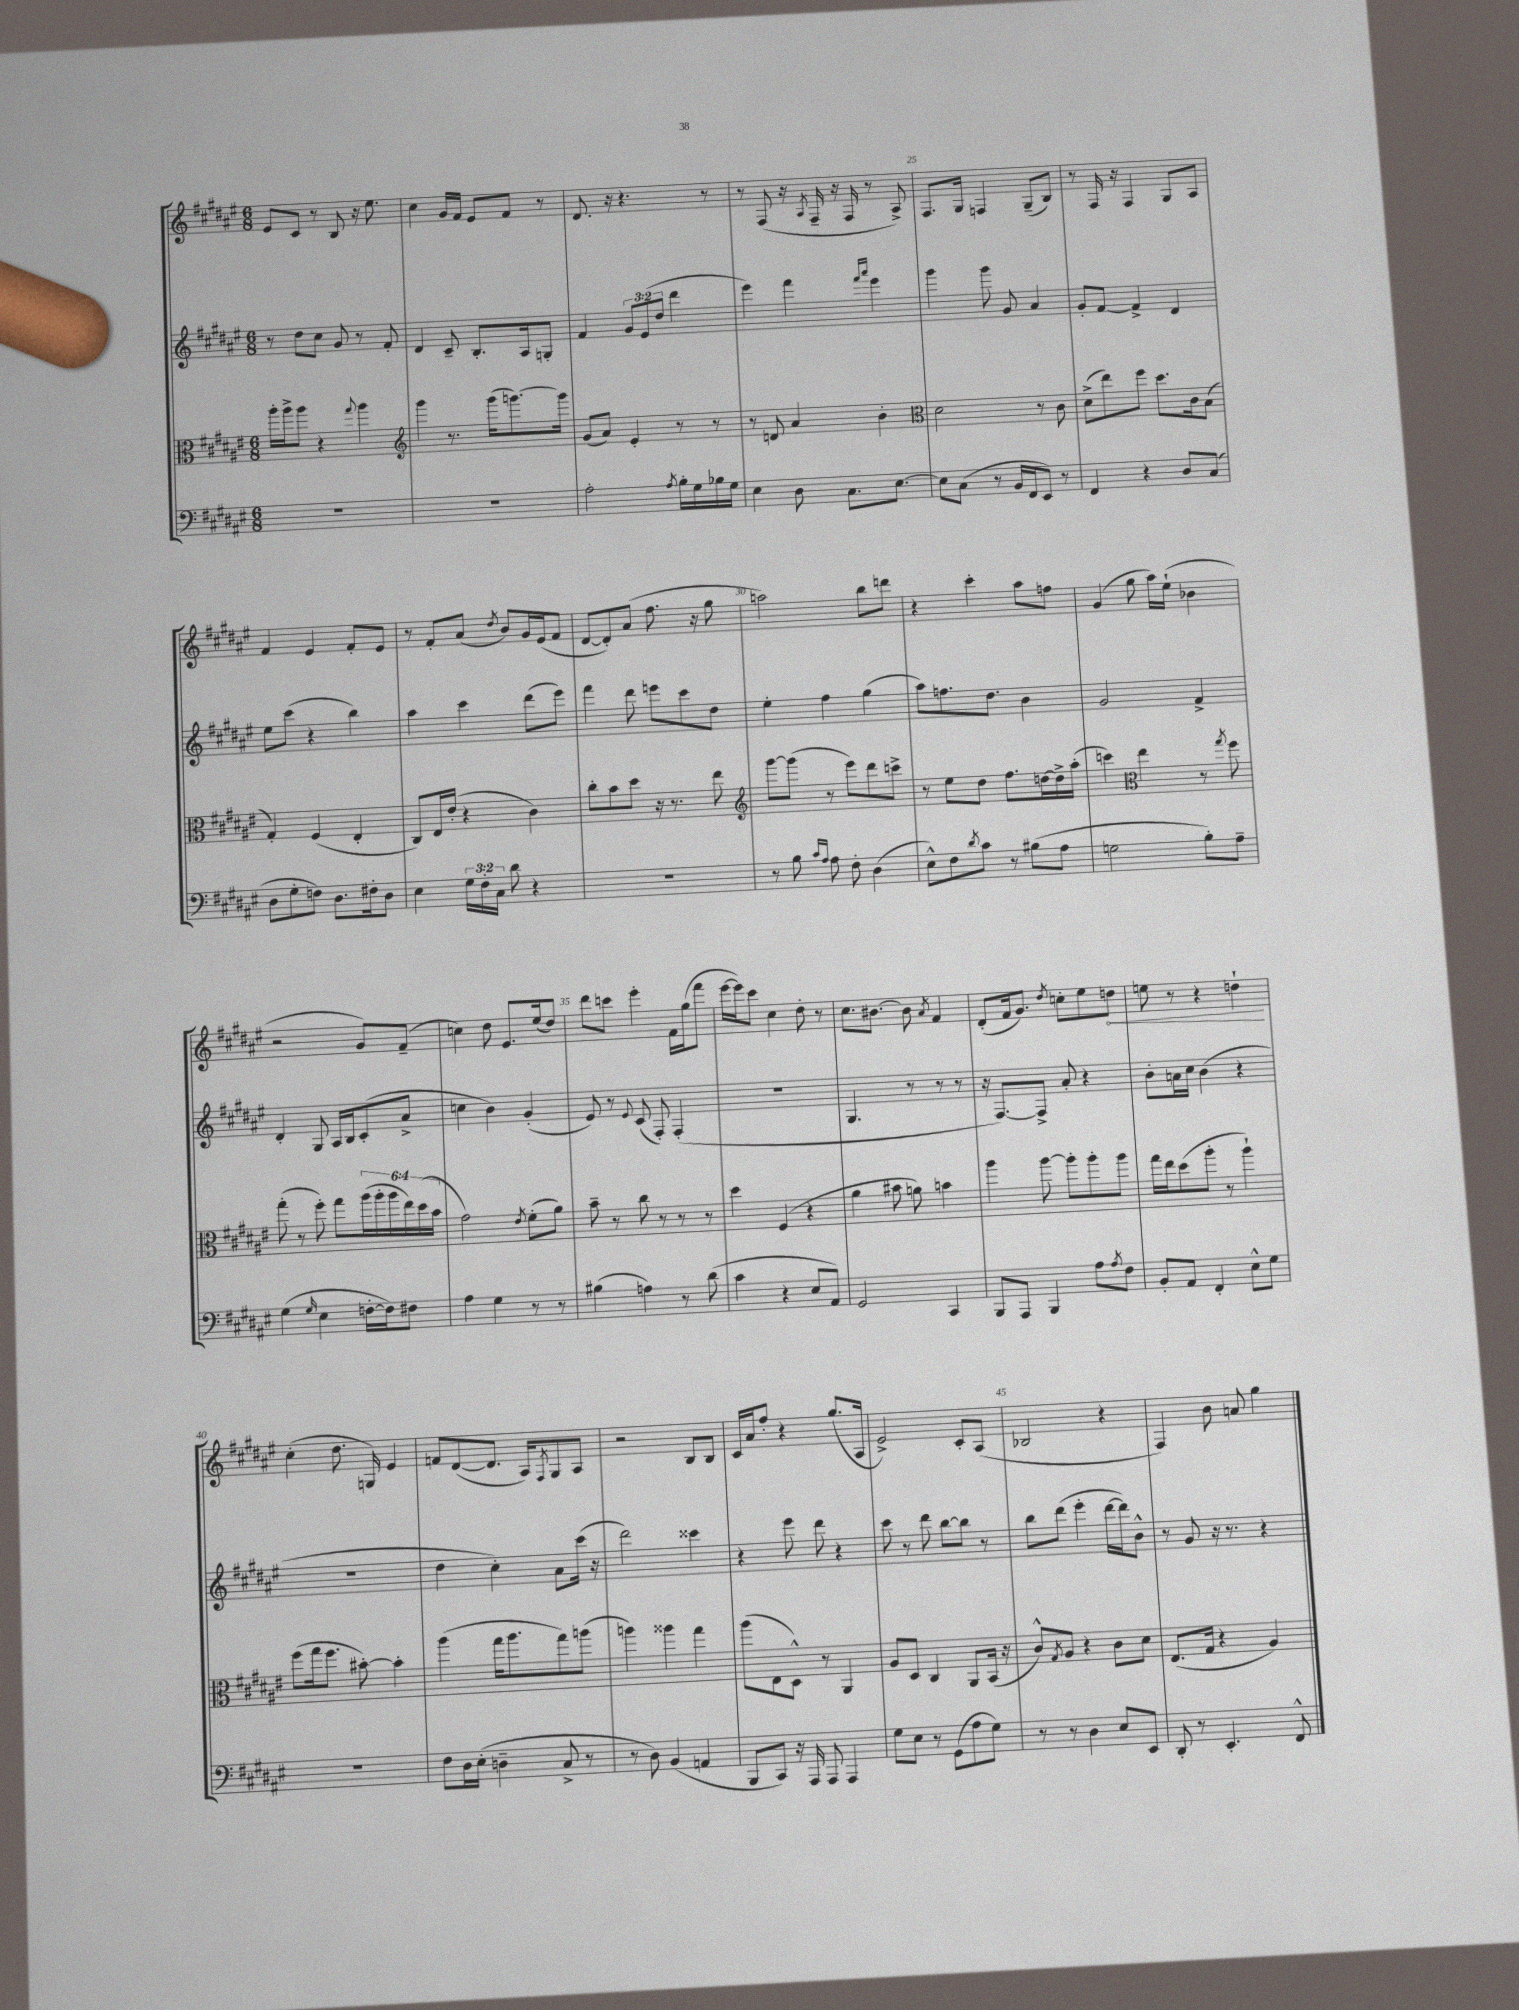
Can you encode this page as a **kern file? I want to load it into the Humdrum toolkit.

**kern	**kern	**kern	**kern	**dynam
*part4	*part3	*part2	*part1	*part1
*staff4	*staff3	*staff2	*staff1	*staff1
*clefF4	*clefC3	*clefG2	*clefG2	*
*k[f#c#g#d#a#e#]	*k[f#c#g#d#a#e#]	*k[f#c#g#d#a#e#]	*k[f#c#g#d#a#e#]	*
*M6/8	*M6/8	*M6/8	*M6/8	*
=21	=21	=21	=21	=21
2.r	16aa#'\LL	8r	8e#/L	.
.	16aa#^\J	.	.	.
.	8aa#\J	8dd#\L	8c#/J	.
.	4r	8cc#\J	8r	.
.	.	8g#/	8B/	.
.	8qqgg#/	.	.	.
.	4aa#\	8r	16r	.
.	.	.	8.ee#\	.
.	.	8f#'/	.	.
=22	=22	=22	=22	=22
*	*clefG2	*	*	*
2.r	4ggg#\	4d#/	4cc#\	.
.	8.r	8c#~/	16g#/LL	.
.	.	.	16f#/JJ	.
.	.	8.B'/L	8e#/L	.
.	(16ggg#\KL	.	.	.
.	[8.gggn\)	.	8f#/J	.
.	.	16A#/k	.	.
.	.	8Gn'/J	8r	.
.	16ggg\Jk]	.	.	.
=23	=23	=23	=23	=23
2A#'\	(8g#/L	4f#/	8.d#/	.
.	8a#/J)	.	.	.
.	.	.	16r	.
.	4e#'/	12g#/L	4.r	.
.	.	(12e#/	.	.
.	.	12dd#/J	.	.
8qA#/	.	.	.	.
16B'\LL	8r	4ddd#\	.	.
16G#\	.	.	.	.
16B-X\	8r	.	8r	.
16G#\JJ	.	.	.	.
=24	=24	=24	=24	=24
4E#\	8r	4eee#\)	8r	.
.	8dn/	.	(8F#/	.
8D#\	4a#/	4fff#\	16r	.
.	.	.	8qA#/	.
.	.	.	16F#~/	.
8.C#\L	.	.	16r	.
.	.	.	16F#/	.
.	.	16qqfff#/LL	.	.
.	.	16qqaaa#/JJ	.	.
.	4b'\	4eee#\	8r	.
[8.E#\J	.	.	.	.
.	.	.	8A#^/)	.
=25	=25	=25	=25	=25
*	*clefC3	*	*	*
8E#\L]	2d#\	4ggg#\	8.F#/L	.
(8C#\J	.	.	.	.
.	.	.	16G#/Jk	.
8r	.	8ggg#\	4Fn/	.
16BB/LL	.	8g#/	.	.
16FF#/J	.	.	.	.
8EE#/J)	8r	4a#/	(8G#~/L	.
8r	8c#\	.	8B/J)	.
=26	=26	=26	=26	=26
4FF#/	(8d#^\L	8g#'/L	8r	.
.	8ee#\)	[8f#/J	16F#/	.
.	.	.	16r	.
4r	8ff#\J	4f#^/]	4F#/	.
.	8.dd#\L	.	.	.
8D#/L	.	4d#/	8G#/L	.
.	16c#\k	.	.	.
(8C#/J	(8B\J	.	8A#/J	.
!!LO:LB:g=z
=27	=27	=27	=27	=27
8D#\L	4G#'/)	8ee#\L	4f#/	.
8G#'\	.	(8ccc#\J	.	.
8Fn\J)	(4F#/	4r	4e#/	.
8.D#\L	.	.	.	.
.	4E#'/	4bb\)	8f#'/L	.
16F#X'\k	.	.	.	.
8D#\J	.	.	8e#/J	.
=28	=28	=28	=28	=28
4E#\	8C#/L)	4aa#\	8r	.
.	16E#/L	.	8f#'/L	.
.	(16e#'/JJ	.	.	.
24G#\LL	4r	4ccc#\	(8a#/J	.
24F#'\	.	.	.	.
24C#\JJ	.	.	.	.
.	.	.	8qdd#/	.
8d#\	.	.	8b/L)	.
4r	4c#\)	(8ddd#\L	16g#/L	.
.	.	.	(16e#/J	.
.	.	8eee#\J)	8f#/J	.
=29	=29	=29	=29	=29
2.r	8cc#'\L	4fff#\	[8d#/L	.
.	8b\	.	8d#'/])	.
.	8dd#\J	8ddd#\	(8a#/J	.
.	16r	8eeen\L	8.ff#\	.
.	8.r	.	.	.
.	.	8ccc#\	.	.
.	.	.	16r	.
.	8ee#\	8dd#\J	8gg#\	.
=30	=30	=30	=30	=30
*	*clefG2	*	*	*
8r	[8ggg#\L	4ee#'\	2aan\)	.
8B\	(8ggg#\J]	.	.	.
16qqc#/LL	.	.	.	.
16qqA#/JJ	.	.	.	.
8A#\	8r	4ff#\	.	.
8F#'\	8eee#\L)	.	.	.
(4D#\	8ddd#\	(4gg#\	8bb\L	.
.	8cccn^\J	.	8dddn\J	.
=31	=31	=31	=31	=31
8E#^^\L)	8r	8aa#\L)	4r	.
8F#\	8ee#\L	8.ffn\	.	.
8qd#/	.	.	.	.
8c#\J	8dd#\J	.	4ccc#'\	.
.	.	8.dd#\J	.	.
8r	8.ff#\L	.	.	.
(8B#X\L	.	4b\	8aa#\L	.
.	[16ddn\L	.	.	.
8A#\J	16dd^\]	.	8ffn\J	.
.	(16aa#'\JJ	.	.	.
=32	=32	=32	=32	=32
2Gn\	4cccn\)	2g#/	(4g#/	.
*	*clefC3	*	*	*
.	4ee#\	.	8gg#\	.
.	.	.	16aa#\LL)	.
.	.	.	(16ee#`\JJ	.
8B'\L)	8r	4f#^/	4b-X\	.
.	8qgg#/	.	.	.
8A#~\J	8ff#\	.	.	.
!!LO:LB:g=z
=33	=33	=33	=33	=33
(4G#\	(8gg#'\	4d#'/	2r	.
.	8r	.	.	.
16qqG#/	.	.	.	.
4E#\	8ff#'\)	8G#/	.	.
.	8gg#\L	16A#/LL	.	.
.	.	16B/J	.	.
[16Fn'\LL	(24aa#\L	(8c#'/	8g#/L)	.
.	24aa#'\	.	.	.
16F\J])	.	.	.	.
.	24aa#\	.	.	.
8F#X\J	24ee#\)	8a#^/J	(8f#~/J	.
.	(24dd#\	.	.	.
.	24b\JJ	.	.	.
=34	=34	=34	=34	=34
4A#\	2g#\)	4ccn\	4ccn\)	.
4G#\	.	4b\)	8dd#\	.
.	.	.	8.e#/L	.
.	8qe#/	.	.	.
8r	(8f#'\L	(4g#'/	.	.
.	.	.	(16ee#/k	.
8r	8a#\J)	.	8dd#/J)	.
=35	=35	=35	=35	=35
(4B#X\	8b~\	8e#/)	8ddd#\L	.
.	8r	8r	8cccn\J	.
.	.	8qqe#/	.	.
4An\)	8cc#\	(8c#/	4eee#'\	.
.	8r	8F#'/)	.	.
8r	8r	(4F#'/	16f#\LL	.
.	.	.	(16gg#\J	.
(8d#\	8r	.	8fff#\J	.
=36	=36	=36	=36	=36
4c#\	4dd#\	2.r	[16eee#\LL	.
.	.	.	16eee#\J])	.
.	.	.	8ccc#\J	.
4r	(4F#/	.	4cc#\	.
8E#/L	4r	.	8dd#'\	.
8AA#/J)	.	.	8r	.
=37	=37	=37	=37	=37
2GG#/	4a#\	4.G#/	8.cc#\L	.
.	.	.	[8.b#X\J	.
.	8b#X\	.	.	.
.	8an\)	8r	8b#\]	.
.	.	.	8qa#/	.
4CC#/	4bn\	8r	4f#/	.
.	.	8r	.	.
=38	=38	=38	=38	=38
8BBB/L	4aa#\	16r	(8d#'/L	.
.	.	[8.F#/L)	.	.
8AAA#/J	.	.	16f#/k	.
.	.	.	8.g#/J)	.
4BBB/	[8aa#\	8F#^/J]	.	.
.	.	.	8qdd#/	.
.	8aa#'\L]	8a#'/	8ccn'\L	.
8A#\L	8aa#'\	4r	8ee#\	.
8qA#/	.	.	.	.
!	!	!	!	!LO:HP:b
8F#\J	8aa#\J	.	8ddn\J	<
=39	=39	=39	=39	=39
8BB'/L	16gg#\LL	8b'\L	8een\	.
.	16ee#\J	.	.	.
8AA#/J	(8dd#\	16an\L	8r	.
.	.	16cc#\JJ	.	.
4FF#'/	8aa#'\J	(4b\	4r	.
.	8r	.	.	.
8E#^^\L	4aa#`\)	4r	4ddn`\	.
8G#\J	.	.	.	.
.	.	.	.	[
!!LO:LB:g=z
=40	=40	=40	=40	=40
2.r	(8ff#\L	2.r	(4cc#'\	.
.	16gg#\k	.	.	.
.	8.ff#\J	.	.	.
.	.	.	8.dd#\	.
.	[8b#X'\)	.	.	.
.	.	.	16Gn/)	.
.	4b#'\]	.	4e#/	.
=41	=41	=41	=41	=41
8F#\L	(4aa#\	4dd#\	8fn/L	.
16D#\L	.	.	([8d#/	.
(16E#'\JJ	.	.	.	.
4Dn~\	16gg#\KL	4cc#'\)	8.d#/J]	.
.	8.aa#\	.	.	.
.	.	.	16A#/KL)	.
.	.	.	8qF#/	.
8C#^/	8gg#\)	8a#\L	8G#/	.
8r	(8aan\J	(16ccc#\Jk	8A#/J	.
.	.	16r	.	.
=42	=42	=42	=42	=42
8r	4aan\)	2ddd#\)	2r	.
8D#\)	.	.	.	.
(4BB/	4aa##X\	.	.	.
4AAn/	4gg#\	4ccc##X\	8B/L	.
.	.	.	8B/J	.
=43	=43	=43	=43	=43
8BBB/L	(8aa#\L	4r	16c#/LL	.
.	.	.	16a#/J	.
8CC#/J)	8E#\	.	8ff#'/J	.
16r	8D#^^\J)	8eee#\	4r	.
16AAA#/	.	.	.	.
8AAA#/	8r	8ddd#\	.	.
4AAA#/	4AA#/	4r	(8.gg#/L	.
.	.	.	16A#/Jk	.
=44	=44	=44	=44	=44
8G#\L	8A#/L	8ccc#\	2e#^/)	.
8E#\J	8D#/J	8r	.	.
8r	4C#/	8ddd#\	.	.
(8GG#\L	.	[8bb\L	.	.
8A#\	8AA#/L	8bb\J]	8c#'/L	.
8G#\J)	(16BB/Jk	8r	(8A#/J	.
.	16r	.	.	.
=45	=45	=45	=45	=45
8r	8c#^^/L)	8bb\L	2B-X/	.
.	8qG#/	.	.	.
8r	8A#/J	(8ddd#\J	.	.
4D#\	4r	4eee#'\	.	.
8E#/L	8c#\L	[16ddd#\LL	4r	.
.	.	16ddd#\J])	.	.
8EE#/J	8d#\J	8b^^\J	.	.
=46	=46	=46	=46	=46
8DD#'/	(8.E#/L	8r	4F#/)	.
8r	.	8g#/	.	.
.	16G#/Jk	.	.	.
4.EE#'/	4r	16r	8b\	.
.	.	8.r	.	.
.	.	.	8an/	.
.	4A#/)	4r	4gg#\	.
8FF#^^/	.	.	.	.
==	==	==	==	==
*-	*-	*-	*-	*-
